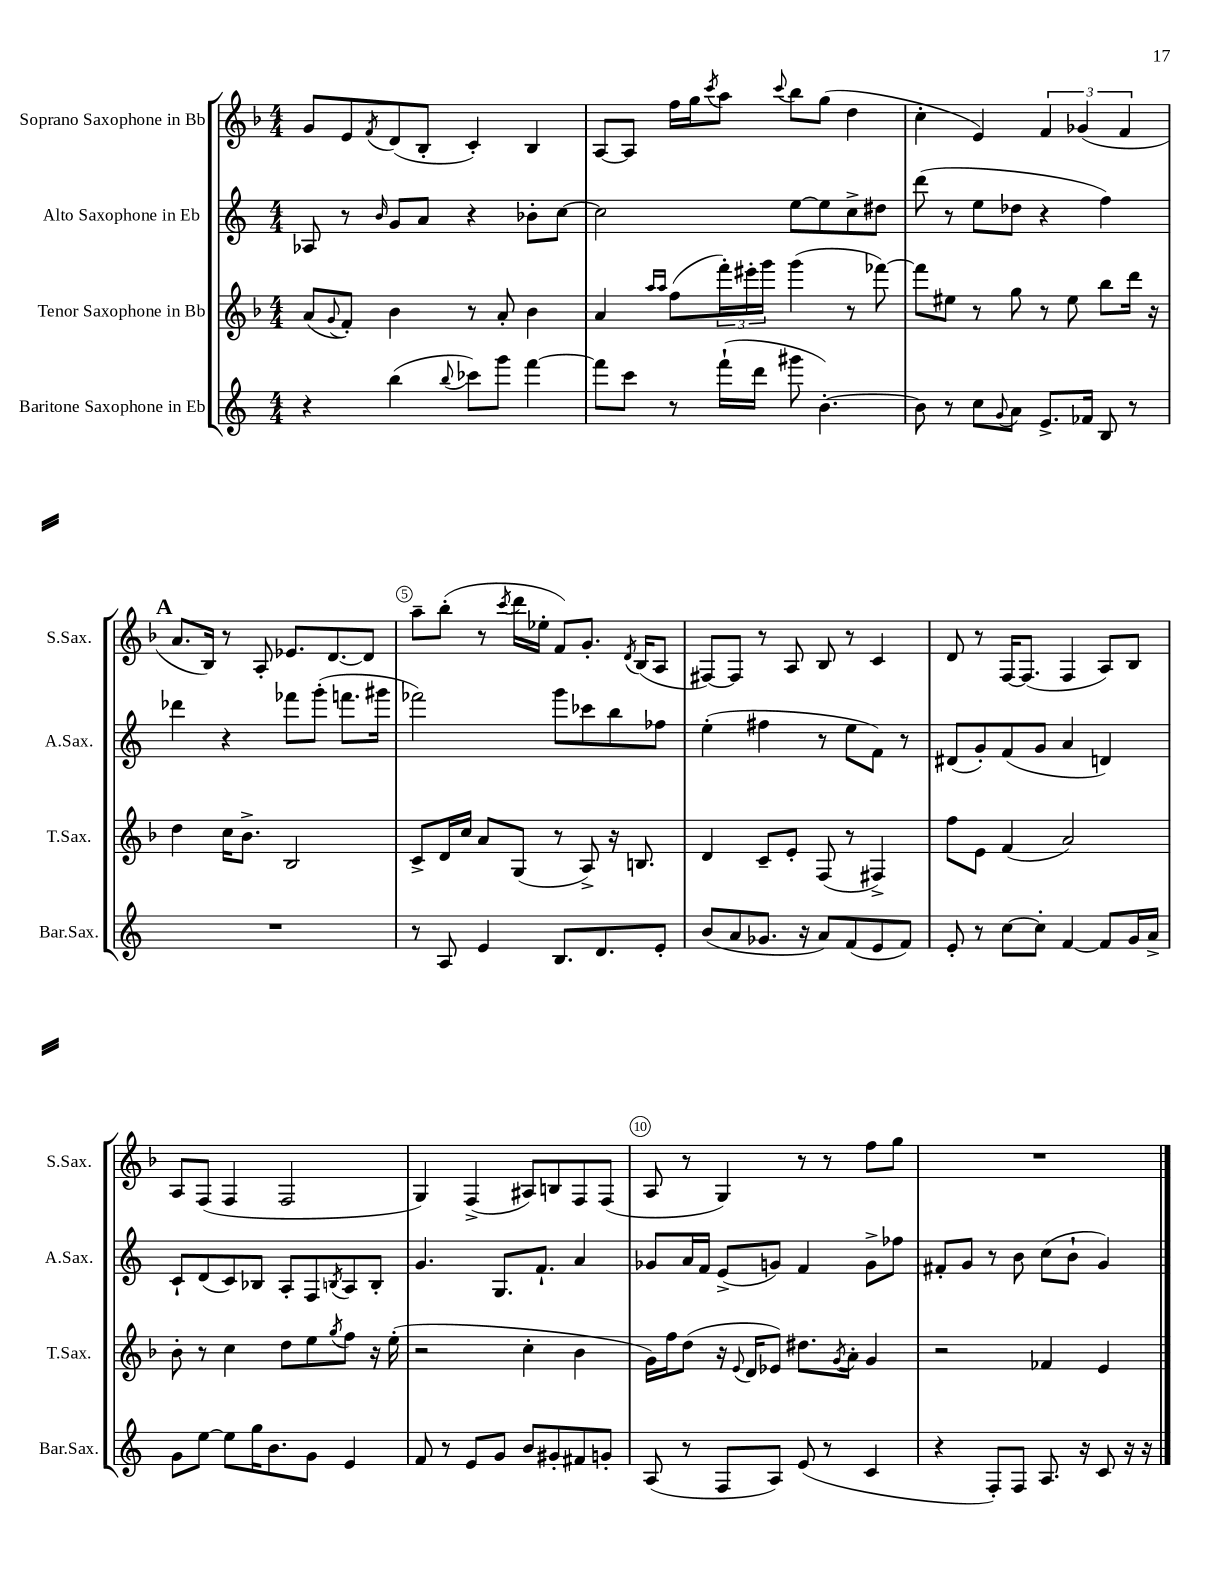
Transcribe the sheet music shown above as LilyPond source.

<<
\new StaffGroup <<
\new Staff = "s0" \with { instrumentName = "Soprano Saxophone in Bb" shortInstrumentName = "S.Sax." } {
    \clef treble \key f \major \numericTimeSignature \time 4/4
    g'8 e'8 \acciaccatura { f'8 } d'8( bes8-. c'4-.) bes4 |
    a8~ a8 f''16 g''16 \acciaccatura { c'''8 } a''8 \appoggiatura { c'''8 } bes''8 g''8( d''4 |
    c''4-. e'4) \tuplet 3/2 { f'4 ges'4( f'4 } |
    \mark \markup { \bold "A" } a'8. bes16) r8 a8-. ees'8. d'8.~ d'8 |
    a''8-- bes''8-.( r8 \acciaccatura { c'''8 } d'''16 ees''16-. f'8) g'8.-. \acciaccatura { d'8 } bes16( a8 |
    fis8~) fis8 r8 a8 bes8 r8 c'4 |
    d'8 r8 f16~ f8.( f4 a8) bes8 |
    a8 f8( f4 f2 |
    g4) f4->( ais8) b8 f8 f8( |
    a8 r8 g4) r8 r8 f''8 g''8 |
    R1 \bar "|." |
}
\new Staff = "s1" \with { instrumentName = "Alto Saxophone in Eb" shortInstrumentName = "A.Sax." } {
    \clef treble \key c \major \numericTimeSignature \time 4/4
    aes8 r8 \grace { b'16 } g'8 a'8 r4 bes'8-. c''8~ |
    c''2 e''8~ e''8 c''8-> dis''8 |
    d'''8( r8 e''8 des''8 r4 f''4) |
    \mark \markup { \bold "A" } des'''4 r4 fes'''8 g'''8-.( f'''8. gis'''16 |
    fes'''2) g'''8 ces'''8 b''8 fes''8 |
    e''4-.( fis''4 r8 e''8 f'8) r8 |
    dis'8( g'8-.) f'8( g'8 a'4 d'4) |
    c'8-! d'8( c'8) bes8 a8-. f8 \acciaccatura { b8 } a8 b8-. |
    g'4. g8. f'8.-! a'4 |
    ges'8 a'16 f'16 e'8->( g'8) f'4 g'8-> fes''8 |
    fis'8-. g'8 r8 b'8 c''8( b'8-! g'4) \bar "|." |
}
\new Staff = "s2" \with { instrumentName = "Tenor Saxophone in Bb" shortInstrumentName = "T.Sax." } {
    \clef treble \key f \major \numericTimeSignature \time 4/4
    a'8( \appoggiatura { g'8 } f'8-.) bes'4 r8 a'8-. bes'4 |
    a'4 \grace { a''16 a''16 } f''8( \tuplet 3/2 { f'''16-.) eis'''16-. g'''16 } g'''4( r8 fes'''8~) |
    fes'''8 eis''8 r8 g''8 r8 eis''8 bes''8 d'''16 r16 |
    \mark \markup { \bold "A" } d''4 c''16 bes'8.-> bes2 |
    c'8-> d'16 c''16 a'8 g8( r8 a8->) r16 b8. |
    d'4 c'8-- e'8-. f8( r8 fis4->) |
    f''8 e'8 f'4( a'2) |
    bes'8-. r8 c''4 d''8 e''8 \acciaccatura { g''8 } f''8 r16 e''16-.( |
    r2 c''4-. bes'4 |
    g'16) f''16 d''8( r16 \appoggiatura { e'8 } d'16 ees'8) dis''8. \acciaccatura { g'8 } a'16-. g'4 |
    r2 fes'4 e'4 \bar "|." |
}
\new Staff = "s3" \with { instrumentName = "Baritone Saxophone in Eb" shortInstrumentName = "Bar.Sax." } {
    \clef treble \key c \major \numericTimeSignature \time 4/4
    r4 b''4( \appoggiatura { b''8 } ces'''8) g'''8 f'''4~ |
    f'''8 c'''8 r8 f'''16-!( d'''16 gis'''8 b'4.~-.) |
    b'8 r8 c''8 \appoggiatura { g'8 } a'8 e'8.-> fes'16 b8 r8 |
    \mark \markup { \bold "A" } R1 |
    r8 a8 e'4 b8. d'8. e'8-. |
    b'8( a'8 ges'8. r16 a'8) f'8( e'8 f'8) |
    e'8-. r8 c''8~ c''8-. f'4~ f'8 g'16 a'16-> |
    g'8 e''8~ e''8 g''16 b'8. g'8 e'4 |
    f'8 r8 e'8 g'8 b'8 gis'8-. fis'8 g'8-. |
    a8( r8 f8 a8) e'8( r8 c'4 |
    r4 f8-.) f8 a8. r16 c'8 r16 r16 \bar "|." |
}
>>
>>
\layout { \context { \Score \override BarNumber.break-visibility = ##(#f #t #t) barNumberVisibility = #(every-nth-bar-number-visible 5) \override BarNumber.stencil = #(make-stencil-circler 0.1 0.3 ly:text-interface::print) } }
